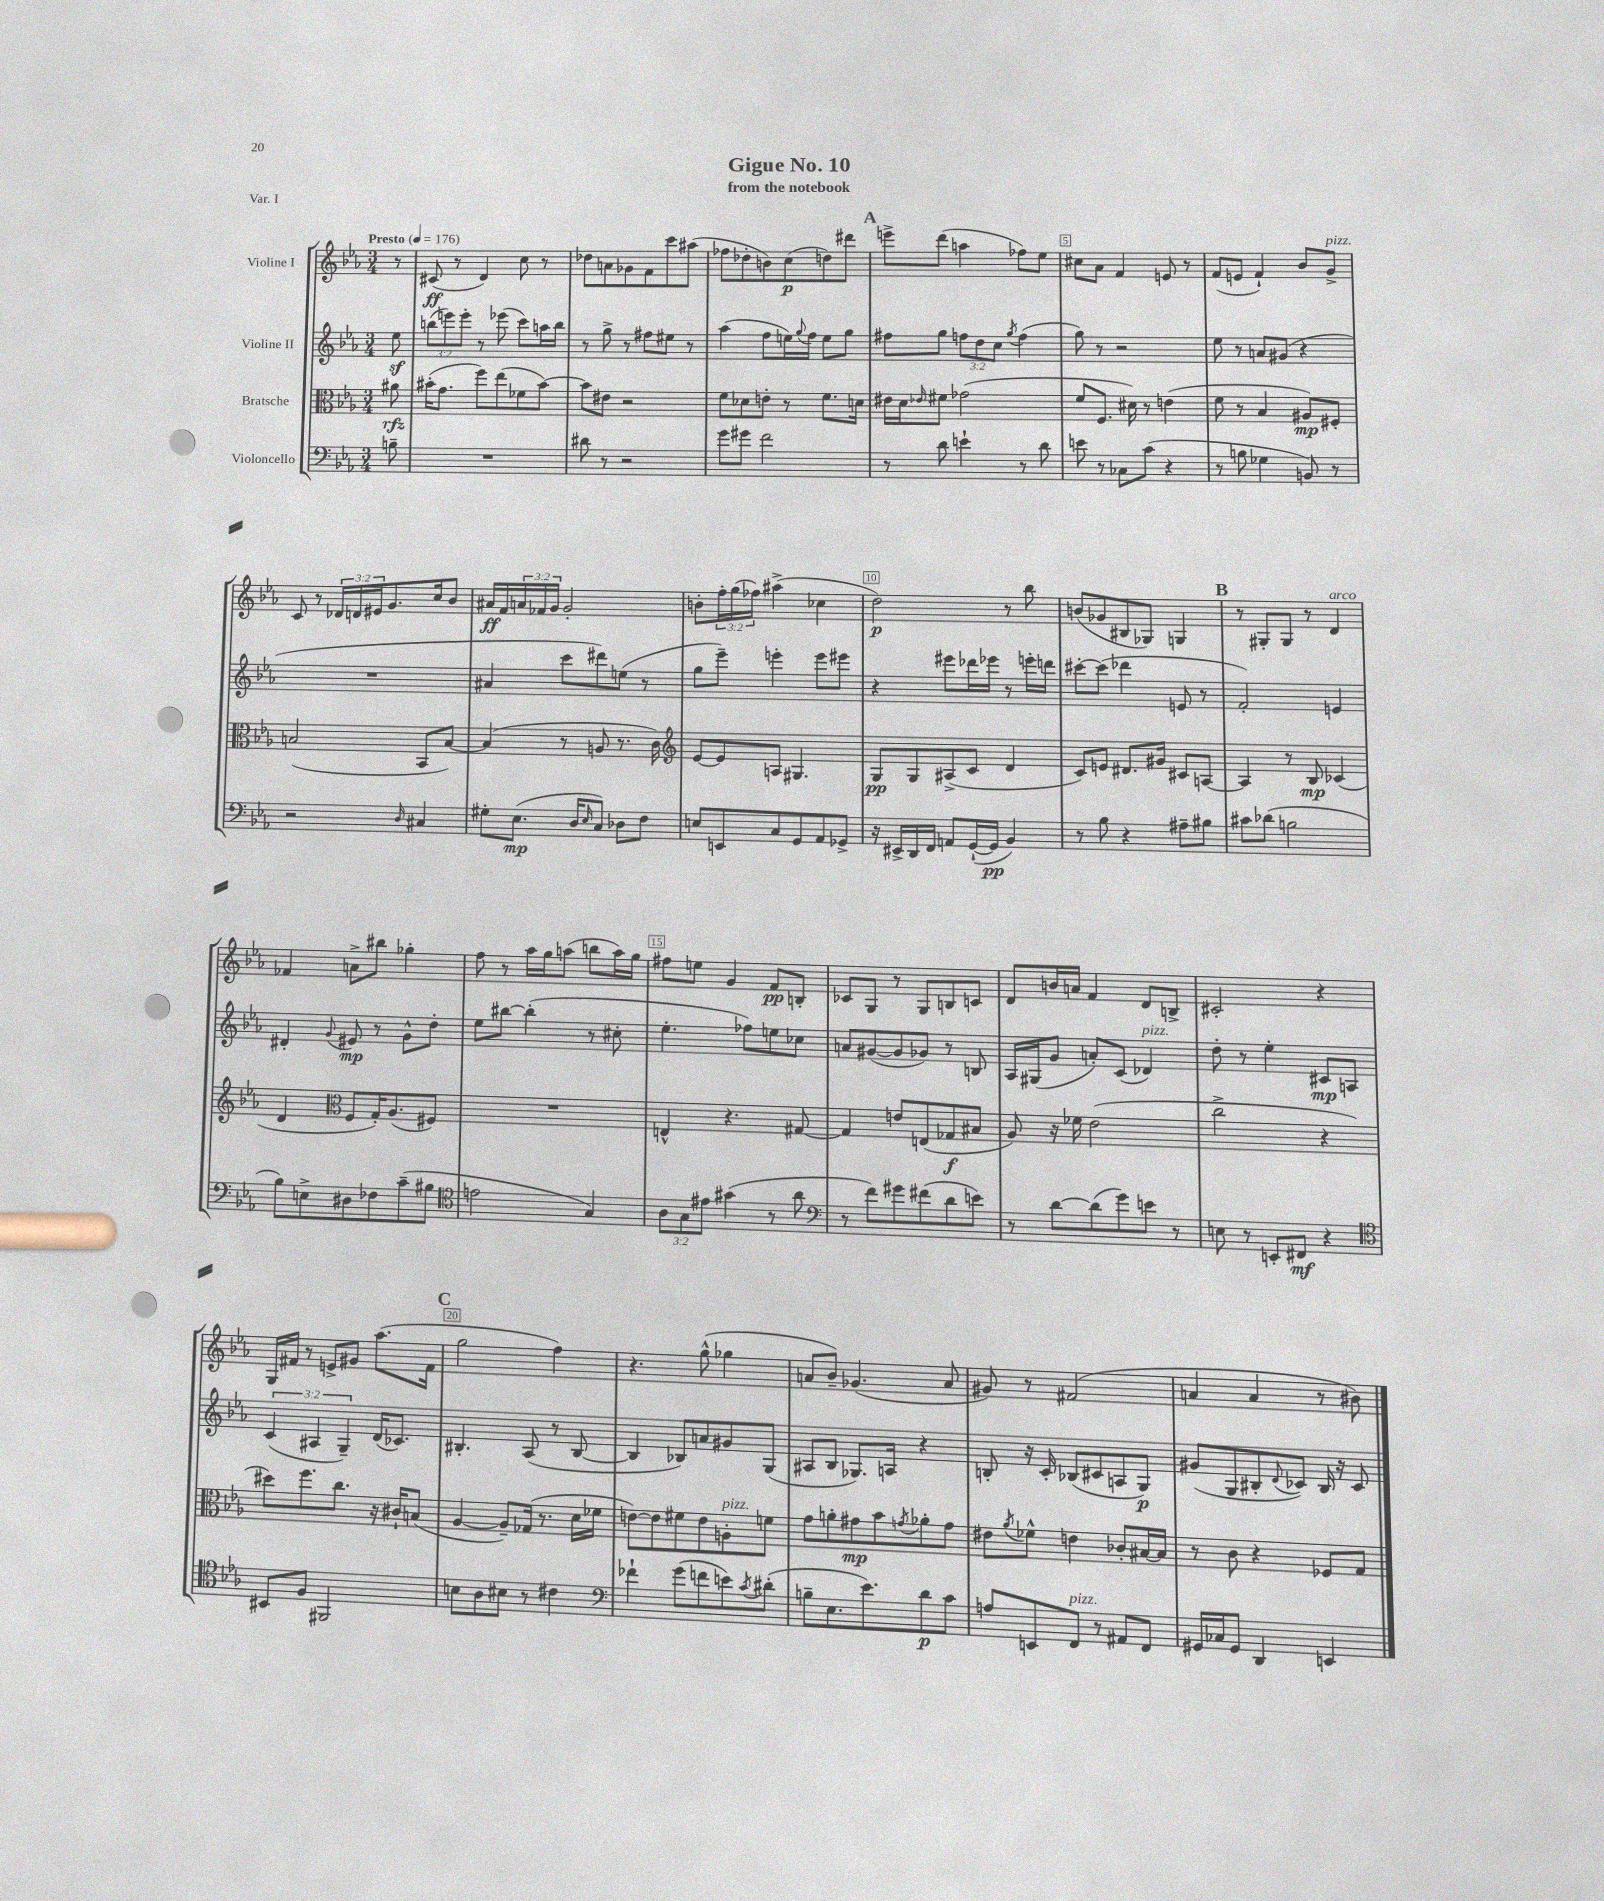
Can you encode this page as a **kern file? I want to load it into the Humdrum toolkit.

**kern	**kern	**kern	**kern
*staff4	*staff3	*staff2	*staff1
*clefF4	*clefC3	*clefG2	*clefG2
*k[b-e-a-]	*k[b-e-a-]	*k[b-e-a-]	*k[b-e-a-]
*M3/4	*M3/4	*M3/4	*M3/4
*MM176	*MM176	*MM176	*MM176
8B~	8a#	8ee-	8r
=	=	=	=
2.r	(16b#'	(12bb	(8c#
.	8.g	.	.
.	.	12eee)	.
.	.	.	8r
.	.	12eee'	.
.	8ff)	8r	4d)
.	(8ee-	(8eee-	.
.	8f-	8ccc)	8cc
.	[8b#)	16aa	8r
.	.	16bb	.
=	=	=	=
8d#	8b#]	8r	8dd-
8r	8e#	8gg^	8a
2r	2r	8r	8g-
.	.	8ff#	8f
.	.	8ee#	8ccc
.	.	8r	(8aa#
=	=	=	=
8g	8f	(4aa-	8ff-
8g#	8d-	.	8dd-'
2f	8e'	8ff	8b)
.	8r	16ee)	(8cc
.	.	8qqgg	.
.	.	16ff	.
.	8.f	8ee	8dd)
.	.	8gg	8ddd#
.	16d	.	.
=	=	=	=
8r	16e#	8ff#	8eee^
.	16d	.	.
.	16qqe-	.	.
8d	8f#	8gg	(8ddd
4e`	(2g-	12ff	4aa
.	.	12dd	.
.	.	12cc	.
.	.	8qgg	.
8r	.	(4ff	8ff-)
8d	.	.	8ee-
=	=	=	=
8e	8f	8gg)	8cc#
8r	8.F	8r	8a-
8C-	.	2r	4f
.	16d#)	.	.
(8c	8r	.	.
4r	(4e	.	8e
.	.	.	8r
=	=	=	=
8r	8f	8ee-	(8f
8B	8r	8r	8e
4G-	4B-	8a	4f`)
.	.	(8g#	.
8BB)	8A#)	4r	8b-
8r	8F#'	.	8g^
=	=	=	=
2r	(2B	2.r	8c
.	.	.	8r
.	.	.	24d-
.	.	.	24d
.	.	.	24e#
.	.	.	8.g
16qqD	.	.	.
4C#	8BB-	.	.
.	.	.	16cc
.	[8B)	.	8b-
=	=	=	=
8G#'	(4B]	4a#	16a#
.	.	.	16f
(8.E-	.	.	24a
.	.	.	24f-
.	.	.	24g
.	8r	8ccc	2g'
16D	.	.	.
16qqE-	.	.	.
8C)	8A	8ddd#)	.
8D-	8.r	(8ee	.
8F	.	8r	.
.	16c)	.	.
=	=	=	=
*	*clefG2	*	*
8E	[8e-	8gg	8b'
8EE	8e-]	8eee-~)	24ff'
.	.	.	(24gg
.	.	.	24ff-)
8C	8A	4eee'	(4aa#^
8GG	4.G#	.	.
8AA-	.	8eee	4cc-
8GG-^	.	8eee#	.
=	=	=	=
16r	8G	4r	2dd)
16EE#^	.	.	.
16DD	8G	.	.
16FF	.	.	.
8AA	(8A#^	8eee#	.
([16GG`	8c	16ddd-	.
16GG]	.	16eee-	.
4BB-)	4d	8r	8r
.	.	16eee'	8bb-
.	.	16ddd	.
=	=	=	=
8r	8c)	[8ccc#'	(8b
8B-	8e	(8ccc#]	8g-
4r	8.d#	4ddd-	8B#
.	.	.	8G-)
.	16g#	.	.
8A#~	8c#	8e	4G
8B#	[8A	8r	.
=	=	=	=
8c#	4A]	2f')	8r
(8d-	.	.	8G#'
2B	8r	.	8G#
.	8B-	.	8r
.	(4c-	4e	4d
=	=	=	=
8B-)	4d	4d#'	4f-
8E^	.	.	.
*	*clefC3	*	*
.	.	8qqg	.
8D#	8F	8e#	8a^
8F-	16G')	8r	8bb#
.	(8.A-	.	.
(8c~	.	8g^^	4gg-'
8B#	8F#)	8dd'	.
=	=	=	=
*clefC4	*	*	*
2e	2.r	8ee-	8ff
.	.	[8bb#	8r
.	.	(4bb#']	16aa-
.	.	.	16gg
.	.	.	(8aa
4G)	.	8r	8bb
.	.	8cc#'	16aa)
.	.	.	16gg
=	=	=	=
12A-	4E^^	4.ee-'	8ff#
12G	.	.	.
.	.	.	8ee
12e#	.	.	.
(4g#	4.r	.	4g
.	.	8ff-)	.
8r	.	8ee	8f
8a-	[8G#	8cc-	8B'
=	=	=	=
*clefF4	*	*	*
8r	4G#]	8a	8c-
8f)	.	([8g#	8G
8g#	8e	8g#]	8r
(8f#	(8E	8g-)	8G
8d	8G-	8r	8B
8e)	8B#	8B	8c
=	=	=	=
8r	8A-)	16A-	8d
.	.	(16G#	.
[8d	16r	8g	16b
.	16f-	.	16a
(8d]	(2e-	8a')	4f
8g)	.	(8c	.
8e	.	4d-)	8d
8r	.	.	8B^
=	=	=	=
8E	2cc^	8dd'	2c#'
8r	.	8r	.
8EE'	.	4ee-'	.
8FF#	.	.	.
4r	4r	8c#	4r
.	.	8A	.
=	=	=	=
*clefC4	*	*	*
8BB#	8dd#)	(6c	16G
.	.	.	16f#
8F	8.ff	.	8r
.	.	6A#	.
2FF#	.	.	8e^
.	8.cc	.	.
.	.	6G~)	.
.	.	.	8g#
.	16r	(16d	(8.aa-
.	16c#`	8.c-)	.
.	(8B	.	.
.	.	.	16f#
=	=	=	=
8B	[4A-	4.B#'	2gg
8A-	.	.	.
8B#	8A-~])	.	.
8r	(16G-	(8A-	.
.	8.r	.	.
4c#	.	8r	4ff)
.	16d	[8B#	.
.	16f-	.	.
=	=	=	=
*clefF4	*	*	*
4f-`	[8e)	4B#]	4.r
.	8e]	.	.
(8g	8f#	8B-)	.
8f	8e	8a	(8gg^^
8e)	8A'	8g#	4gg-
8qc	.	.	.
(8d#'	8f	(8G	.
=	=	=	=
8B~	8g	8A#	8a
8.E-	8a'	8B-	8b-~)
.	8g#	8.G-)	(4.g-
8.e-)	.	.	.
.	8b-	.	.
.	.	16A	.
.	8qg	.	.
8d	8a-'	4r	.
8c	8g	.	8a
=	=	=	=
8A	8e#	8B'	8g#)
.	8qa-	.	.
8EE	8f-^^	16r	8r
.	.	16c'	.
8FF	4e	(8B-	(2f#
8r	.	8c#	.
8AA#	8c-'	8A	.
8FF	[16B#	8G)	.
.	16B#]	.	.
=	=	=	=
16GG#	8r	(8g#	4a
16C-	.	.	.
8GG#	8c	8G	.
4DD	4r	8B#'	4a
.	.	8qqd	.
.	.	8c-)	.
4EE	8F-	16B#	8r
.	.	16r	.
.	8G	8c-	8b#)
==	==	==	==
*-	*-	*-	*-
